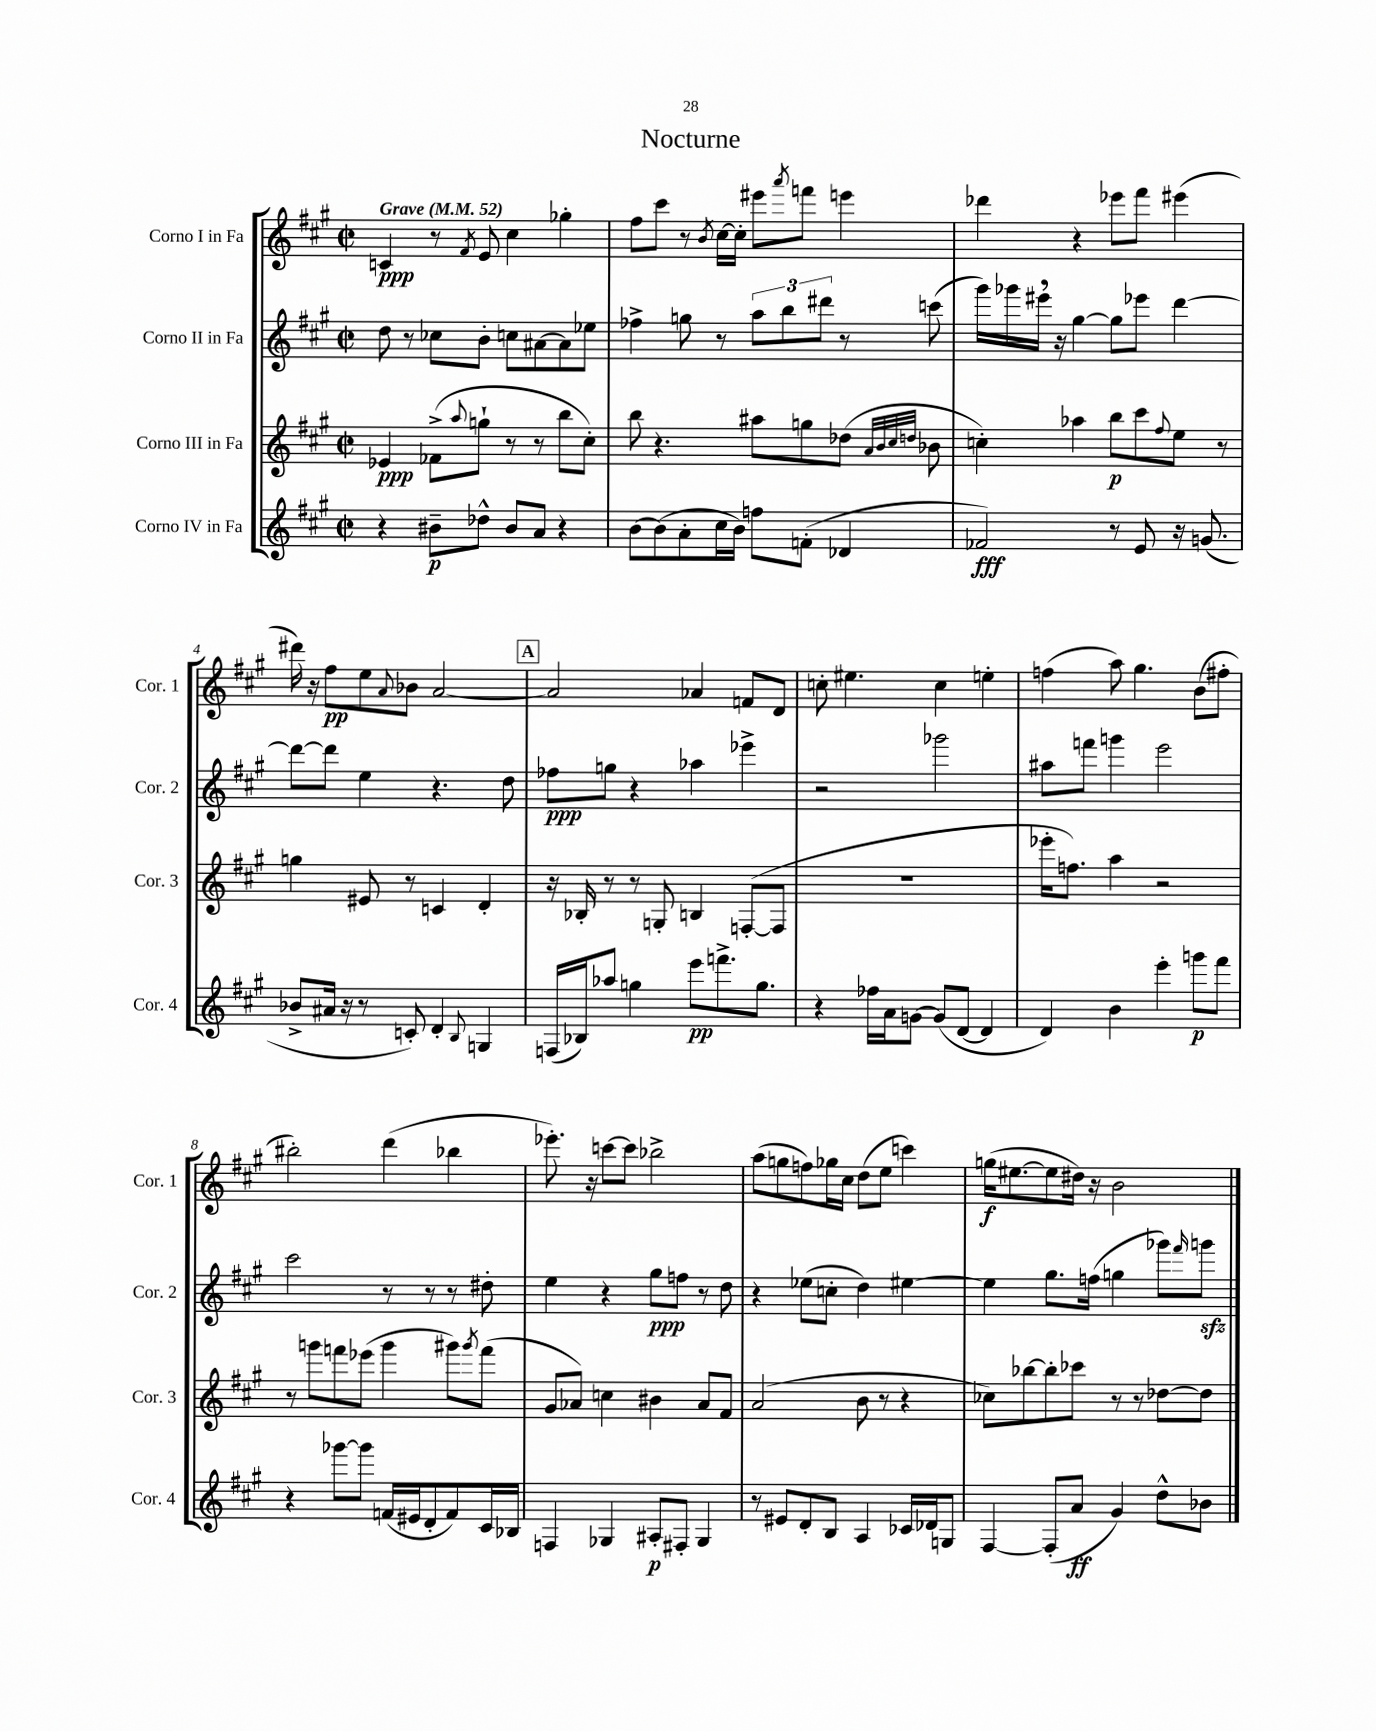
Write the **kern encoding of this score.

**kern	**kern	**kern	**kern
*staff4	*staff3	*staff2	*staff1
*clefG2	*clefG2	*clefG2	*clefG2
*k[f#c#g#]	*k[f#c#g#]	*k[f#c#g#]	*k[f#c#g#]
*M2/2	*M2/2	*M2/2	*M2/2
*met(c|)	*met(c|)	*met(c|)	*met(c|)
*MM52	*MM52	*MM52	*MM52
4r	4e-/	8dd\	4c/
.	.	8r	.
8b#~\L	(8f-^\L	8cc-\L	8r
.	8qqaa/	.	8qf#/
8dd-^^\J	8gg`\J	8b'\J	8e/
8b#/L	8r	8cc\L	4cc#\
8a/J	8r	[8a#\	.
4r	8bb\L	8a#\]	4gg-'\
.	8cc#'\J)	8ee-\J	.
=	=	=	=
[8b\L	8bb\	4ff-^\	8ff#\L
(8b\]	4.r	.	8ccc#\J
8a'\	.	8gg\	8r
.	.	.	8qb/
16cc#\L	.	8r	[16cc#\LL
16b\JJ)	.	.	16cc#'\]JJ
8ff\L	8aa#\L	12aa\L	8eee#\L
.	.	12bb\	.
.	.	.	8qaaa/
(8f'\J	8gg\	.	8fff\J
.	.	12ddd#\J	.
4d-/	(8dd-\J	8r	4eee\
.	32qqa/LLL	.	.
.	32qqb/	.	.
.	32qqcc#/	.	.
.	32qqdd/JJJ	.	.
.	8b-\	(8ccc\	.
=	=	=	=
2f-/)	4cc'\)	16ggg#\LL)	4ddd-\
.	.	16ggg-\	.
.	.	16eee#\JJ	.
.	.	16r	.
.	4aa-\	[4gg#\	4r
8r	8bb\L	8gg#\]L	8eee-\L
8e/	8ccc#\	8eee-\J	8fff#\J
.	8qqff#/	.	.
16r	8ee\J	[4ddd\	(4eee#\
(8.g/	.	.	.
.	8r	.	.
=	=	=	=
8b-^/L	4gg\	8ddd\_L	16ddd#\)
.	.	.	16r
16a#/Jk	.	8ddd\]J	8ff#\L
16r	.	.	.
8r	8e#/	4ee\	8ee\
.	.	.	8qqa/
8c'/)	8r	.	8b-\J
4d'/	4c/	4.r	[2a/
8qqB/	.	.	.
4G/	4d'/	.	.
.	.	8dd\	.
=	=	=	=
(16F/LL	16r	8ff-\L	2a/]
16B-/J)	16B-'/	.	.
8aa-/J	8r	8gg\J	.
4gg\	8r	4r	.
.	8G'/	.	.
8eee\L	4B/	4aa-\	4a-/
8.fff^\	.	.	.
.	([8F'/L	4eee-^\	8f/L
8.gg\J	.	.	.
.	8F/]J	.	8d/J
=	=	=	=
4r	1r	2r	8cc'\
.	.	.	4.ee#\
16ff-\LL	.	.	.
16a\J	.	.	.
[8g\J	.	.	.
(8g/]L	.	2ggg-\	4cc\
[8d/J	.	.	.
4d/]	.	.	4ee'\
=	=	=	=
4d/)	16eee-'\LK	8aa#\L	(4ff\
.	8.ff\J)	.	.
.	.	8fff\J	.
4b\	4aa\	4ggg\	8aa\)
.	.	.	4.gg#\
4eee'\	2r	2eee\	.
8ggg\L	.	.	(8b\L
8fff#\J	.	.	8ff#'\J
=	=	=	=
4r	8r	2ccc#\	2bb#'\)
.	8ggg\L	.	.
[8ggg-\L	8fff\	.	.
8ggg-\]J	(8eee-\J	.	.
(16f/LL	4ggg\	8r	(4ddd\
16e#/J	.	.	.
8d'/	.	8r	.
8f/)	8ggg#\L)	8r	4bb-\
.	8qggg#/	.	.
16c#/L	(8fff\J	8dd#'\	.
16B-/JJ	.	.	.
=	=	=	=
4F/	8g#/L	4ee\	8.eee-'\)
.	8a-/J)	.	.
.	.	.	16r
4G-/	4cc\	4r	[8ccc\L
.	.	.	8ccc\]J
8A#'/L	4b#\	8gg#\L	2bb-^\
8F#'/J	.	8ff\J	.
4G-/	8a-/L	8r	.
.	8f#/J	8dd\	.
=	=	=	=
8r	(2a/	4r	(8aa\L
8e#/L	.	.	8gg\
8d'/	.	(8ee-\L	8ff\)
8B/J	.	8cc'\J	16gg-\L
.	.	.	16cc#\JJ
4A/	8b\	4dd\)	(8dd\L
.	8r	.	8ee\J
16c-/LL	4r	[4ee#\	4ccc\)
16d-/J	.	.	.
8G/J	.	.	.
=	=	=	=
[4F#/	8cc-\L)	4ee#\]	(16gg\LK
.	.	.	[8.ee#\
.	[8bb-\	.	.
(8F#'/]L	8bb-'\]	8.gg#\L	8ee#\]
8a/J	8ccc-\J	.	16dd#\Jk)
.	.	(16ff\Jk	16r
4g#/)	8r	4gg\	2b\
.	8r	.	.
8dd^^\L	[8dd-\L	8ggg-\L)	.
.	.	16qqfff#/	.
8b-\J	8dd-\]J	8ggg\J	.
==	==	==	==
*-	*-	*-	*-
